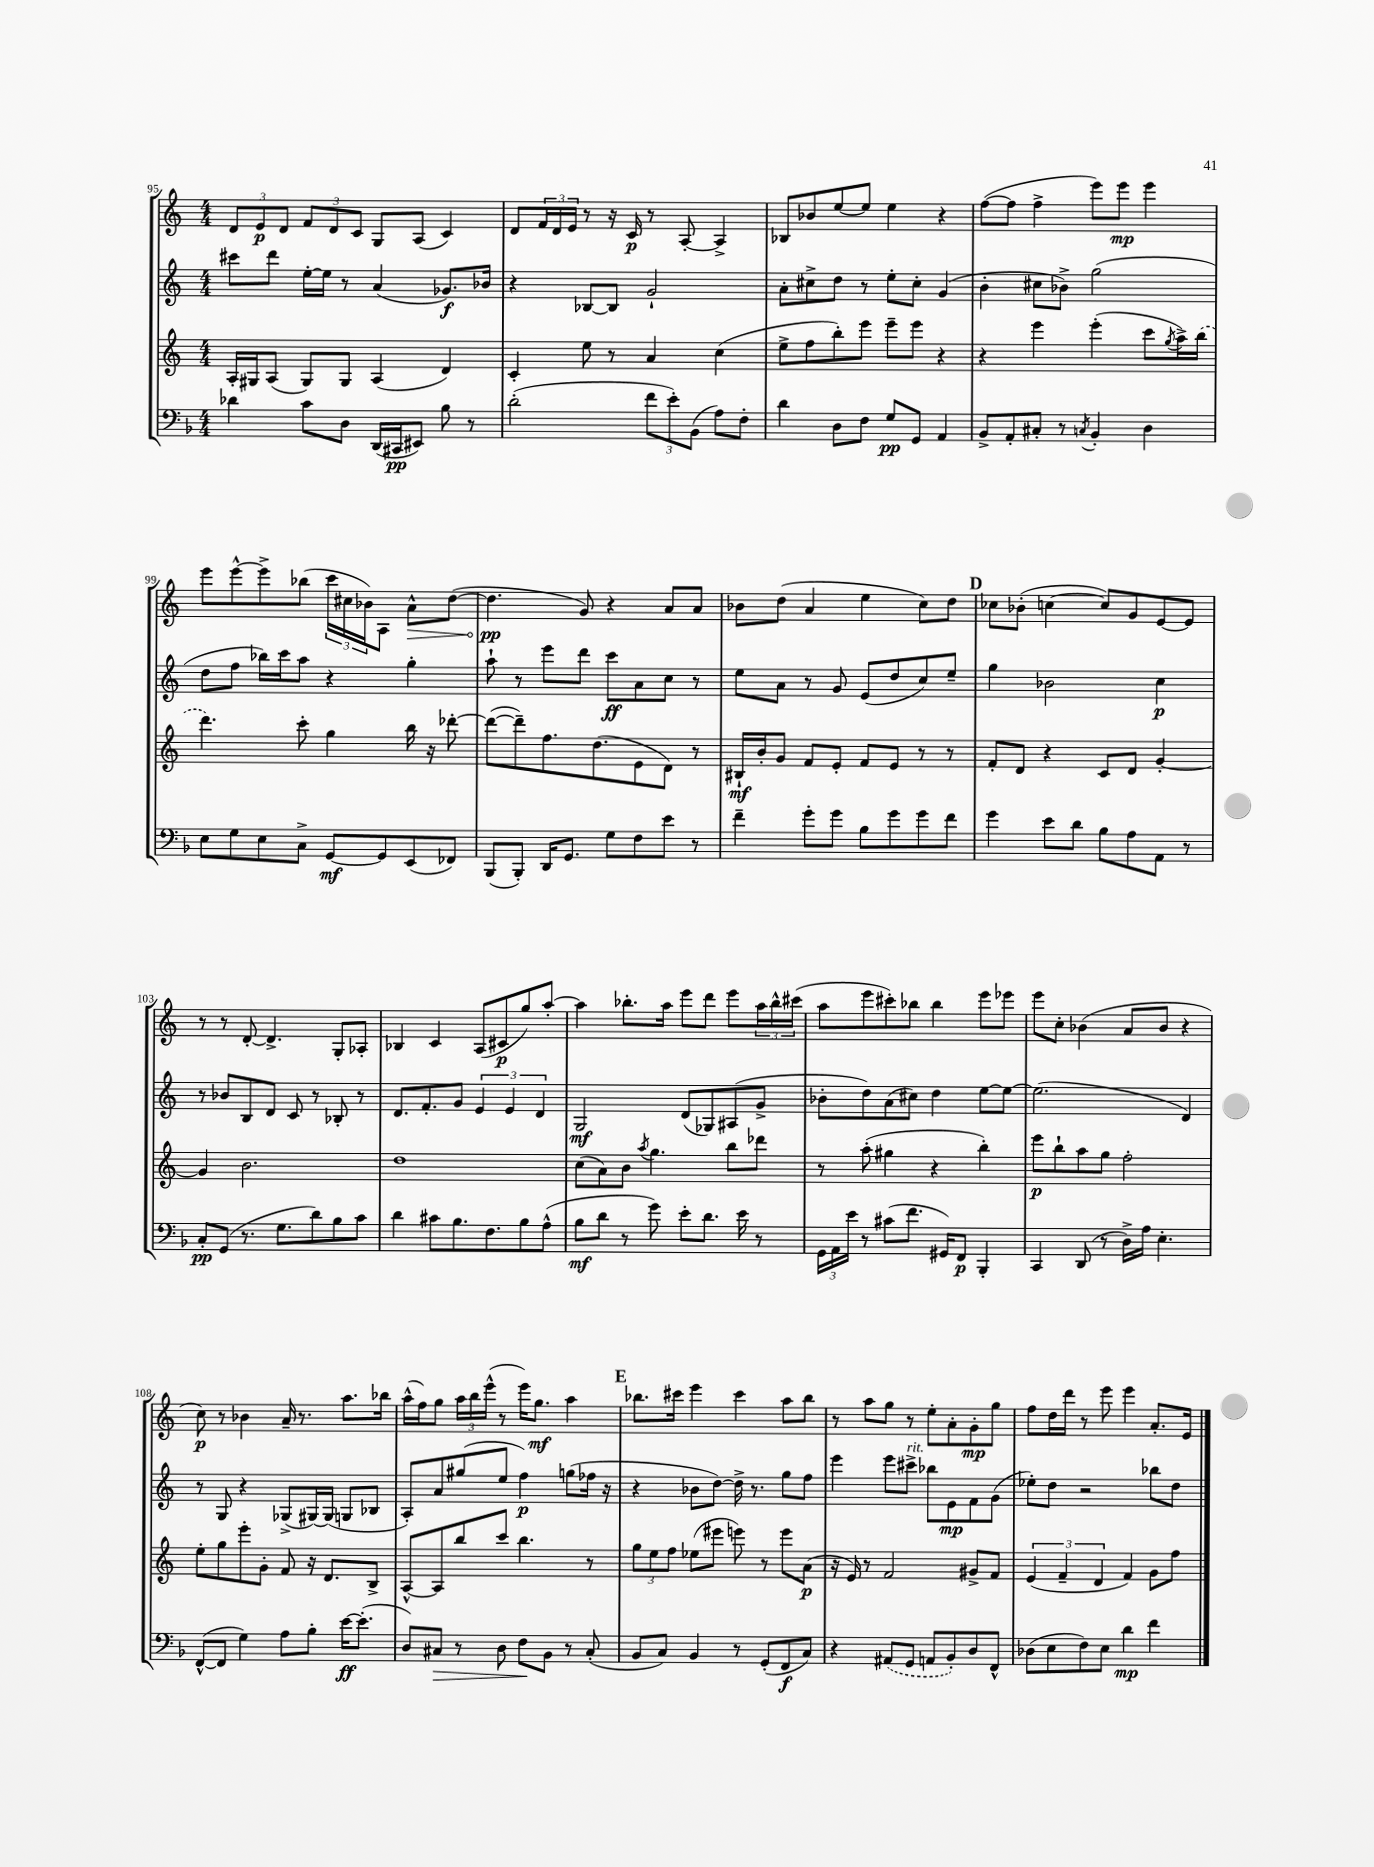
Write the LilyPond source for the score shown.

<<
\new StaffGroup <<
\new Staff = "s0" {
    \clef treble \key c \major \numericTimeSignature \time 4/4
    \tuplet 3/2 { d'8 e'8\p d'8 } \tuplet 3/2 { f'8 d'8 c'8 } g8 a8( c'4) |
    d'8 \tuplet 3/2 { f'16 d'16 e'16 } r8 r16 c'16\p r8 a8~-. a4-> |
    bes8 bes'8 e''8~ e''8 e''4 r4 |
    f''8~( f''8 f''4-> e'''8) e'''8\mp e'''4 |
    e'''8 e'''8~-^ e'''8-> bes''8( \tuplet 3/2 { c'''16 cis''16 bes'16) } a8 \once \override Hairpin.circled-tip = ##t a'8-^\> d''8~( |
    d''4.\pp\! g'8) r4 a'8 a'8 |
    bes'8 d''8( a'4 e''4 c''8) d''8 |
    \mark \markup { \bold "D" } ces''8 bes'8-.( c''4~ c''8) g'8 e'8~ e'8 |
    r8 r8 d'8~-. d'4.-> g8-. aes8-. |
    bes4 c'4 a8( cis'8\p g''8) a''8~-. |
    a''4 bes''8.-. a''16 e'''8 d'''8 e'''8 \tuplet 3/2 { a''16 bes''16-^ cis'''16( } |
    a''8 e'''8 cis'''8-.) bes''8 bes''4 e'''8 ees'''8 |
    e'''8 c''8-. bes'4( a'8 bes'8 r4 |
    c''8\p) r8 bes'4 a'16-- r8. a''8. bes''16 |
    a''16-^( f''16) g''8 \tuplet 3/2 { a''16 b''16 e'''16-^( } r8 e'''16) g''8.\mf a''4 |
    \mark \markup { \bold "E" } bes''8. cis'''16 e'''4 cis'''4 a''8 bes''8 |
    r8 a''8 g''8 r8 e''8-. a'8-. g'8-.\mp g''8 |
    f''8 d''16 d'''16 r8 e'''8 e'''4 a'8.-. e'16 \bar "|." |
}
\new Staff = "s1" {
    \clef treble \key c \major \numericTimeSignature \time 4/4
    cis'''8 d'''8 e''16~-. e''16 r8 a'4( ges'8.\f) bes'16 |
    r4 bes8~ bes8 g'2-! |
    a'8-. cis''8-> d''8 r8 e''8-. cis''8-. g'4( |
    b'4-. cis''8 bes'8->) g''2( |
    d''8 f''8 bes''16) c'''16 a''8 r4 g''4-. |
    a''8-! r8 e'''8 d'''8 c'''8\ff a'8 c''8 r8 |
    e''8 a'8 r8 g'8 e'8( d''8 c''8) e''8-- |
    \mark \markup { \bold "D" } g''4 bes'2 c''4\p |
    r8 bes'8 b8 d'8 c'8 r8 bes8-. r8 |
    d'8. f'8.-. g'8 \tuplet 3/2 { e'4 e'4 d'4 } |
    g2\mf d'8( ges8) ais8( g'8-> |
    bes'8-. d''8) a'8( cis''8) d''4 e''8~ e''8~ |
    e''2.( d'4) |
    r8 g8 r4 ges8->( gis16~) gis16( g8 bes8 |
    a8-.) a'8 gis''8( e''8 f''4\p) g''8( fes''16 r16 |
    \mark \markup { \bold "E" } r4 bes'8 d''8~) d''16-> r8. g''8 f''8 |
    e'''4 e'''8 cis'''8->^\markup { \italic "rit." } bes''8 e'8\mp f'8 g'8( |
    ees''8-.) d''8 r2 bes''8 d''8 \bar "|." |
}
\new Staff = "s2" {
    \clef treble \key c \major \numericTimeSignature \time 4/4
    a16-. gis16 a8( gis8) gis8 a4( d'4) |
    c'4-. e''8 r8 a'4 c''4( |
    e''8-> f''8 b''8-.) e'''8 e'''8-- e'''8 r4 |
    r4 e'''4 e'''4-.( c'''8 \acciaccatura { g''8 } a''16->) \once \slurDashed b''16( |
    d'''4.) c'''8-. g''4 b''16 r16 des'''8~-. |
    des'''8~( des'''8--) f''8. d''8.( e'8 d'8) r8 |
    bis16-!\mf b'16-. g'8 f'8 e'8-. f'8 e'8 r8 r8 |
    \mark \markup { \bold "D" } f'8-. d'8 r4 c'8 d'8 g'4~-. |
    g'4 b'2. |
    d''1 |
    c''8( a'8) b'8 \acciaccatura { a''8 } g''4. b''8 des'''8 |
    r8 a''8-.( gis''4 r4 b''4-.) |
    e'''8\p b''8-! a''8 g''8 f''2-. |
    e''8-. g''8 e'''8-. g'8-. f'8 r16 d'8. b8-> |
    a8~-^ a8 b''8 c'''8 b''4. r8 |
    \mark \markup { \bold "E" } \tuplet 3/2 { g''8 e''8 f''8 } ees''8( eis'''8 e'''8) r8 e'''8 a'8\p( |
    r16 e'16) r8 f'2 gis'8-> f'8 |
    \tuplet 3/2 { e'4( f'4-- d'4 } f'4) g'8 f''8 \bar "|." |
}
\new Staff = "s3" {
    \clef bass \key f \major \numericTimeSignature \time 4/4
    des'4 c'8 d8 d,16( cis,16\pp eis,8) bes8 r8 |
    d'2-.( \tuplet 3/2 { f'8 e'8-.) bes,8( } a8) f8-. |
    d'4 d8 f8 g8\pp g,8 a,4 |
    bes,8-> a,8-. cis8-. r8 \acciaccatura { c8 } bes,4-. d4 |
    e8 g8 e8 c8-> g,8~\mf g,8 e,8( fes,8) |
    bes,,8( bes,,8-.) d,16 g,8. g8 f8 e'8 r8 |
    f'4-- g'8-. g'8 bes8 g'8 g'8 f'8 |
    \mark \markup { \bold "D" } g'4 e'8 d'8 bes8 a8 a,8 r8 |
    c8-.\pp g,8( r8. g8. d'8) bes8 c'8 |
    d'4 cis'8 bes8. f8. bes8 a8-^( |
    bes8\mf d'8 r8 g'8) e'8-. d'8. e'16 r8 |
    \tuplet 3/2 { g,16 a,16 e'16 } r8 cis'8( f'8. gis,16) f,8\p bes,,4-. |
    c,4 d,8( r8 d16->) a16 e4.-. |
    f,8~-^( f,8 g4) a8 bes8-. e'16~\ff e'8.-.( |
    d8) cis8\> r8 d8 f8\! bes,8 r8 cis8-.( |
    \mark \markup { \bold "E" } bes,8 c8) bes,4 r8 g,8-.( f,8\f c8) |
    r4 \once \slurDashed ais,8( g,8 a,8 bes,8-.) d8 f,8-^ |
    des8( e8 f8) e8 d'4\mp f'4 \bar "|." |
}
>>
>>
\layout { \context { \Score currentBarNumber = #95 } }
